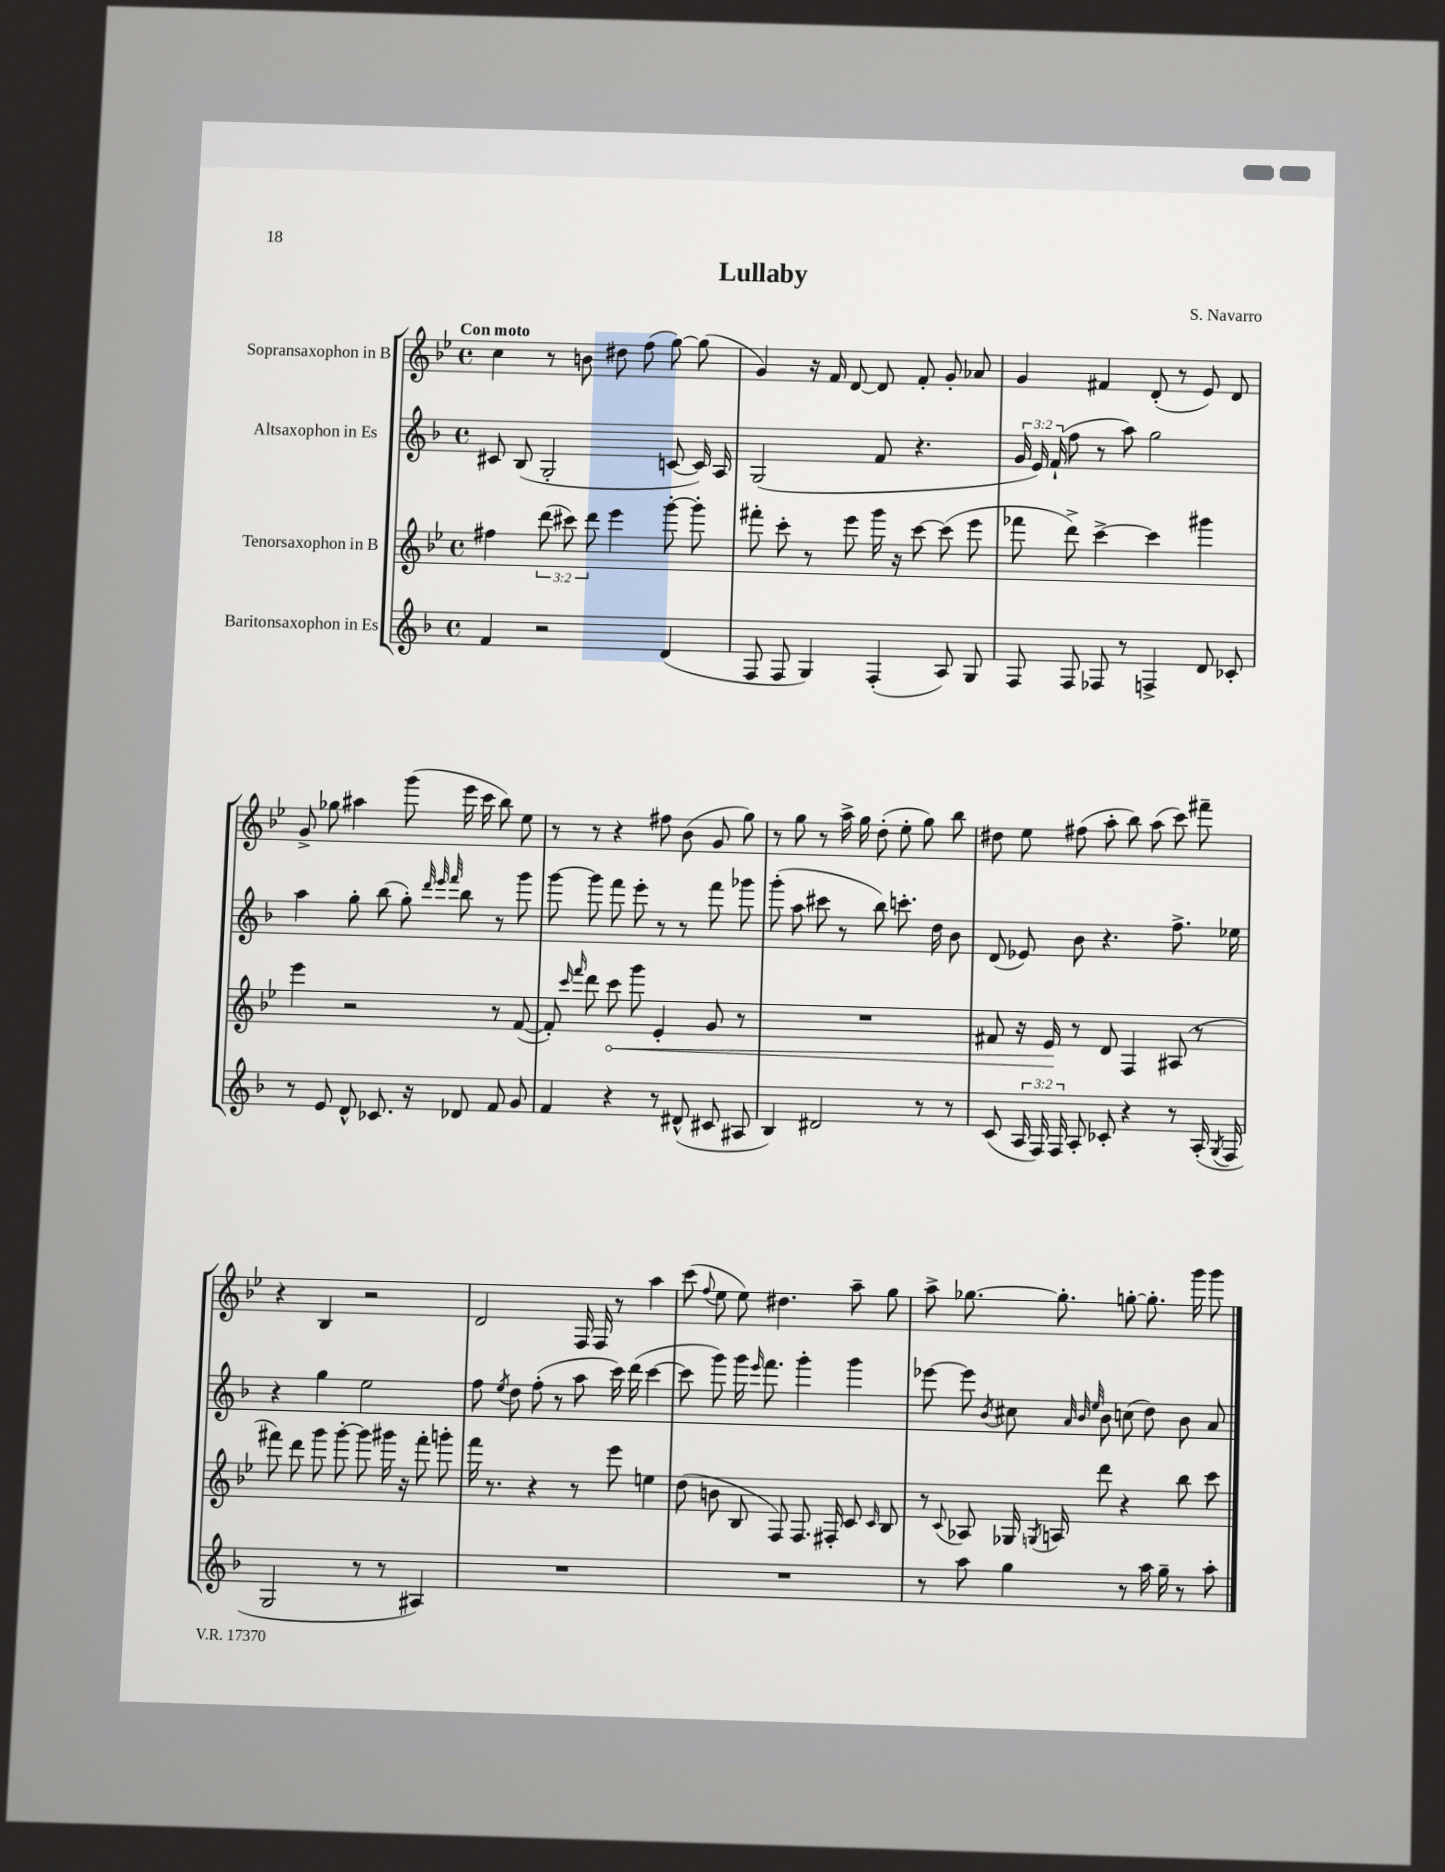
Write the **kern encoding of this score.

**kern	**kern	**kern	**kern
*staff4	*staff3	*staff2	*staff1
*clefG2	*clefG2	*clefG2	*clefG2
*k[b-]	*k[b-e-]	*k[b-]	*k[b-e-]
*M4/4	*M4/4	*M4/4	*M4/4
*met(c)	*met(c)	*met(c)	*met(c)
4f	4ff#	8c#	4cc
.	.	(8B-	.
2r	(12ddd	2G'	8r
.	12ccc#)	.	.
.	.	.	8b
.	12ddd	.	.
.	4eee-	.	8dd#
.	.	.	(8ff
(4d	[8ggg'	[8c	[8gg)
.	8ggg']	16c])	(8gg]
.	.	16A	.
=	=	=	=
8F	8fff#'	(2G	4g)
8F	8ccc'	.	.
4G)	8r	.	16r
.	.	.	16f
.	8eee-	.	[8d
(4F'	16ggg	8f	8d]
.	16r	.	.
.	[8ccc	4.r	8f'
8A)	(8ccc]	.	8g'
8G	8eee-	.	8a-
=	=	=	=
8F	8fff-	24g	4g
.	.	24e)	.
.	.	(24f`	.
8F	8ddd^)	8ff	.
8F-	[4ccc^	8r	4f#
8r	.	8aa)	.
4F^	4ccc]	2gg	(8d'
.	.	.	8r
8d	4ggg#	.	8e-)
8c-'	.	.	8d
=	=	=	=
8r	4eee-	4aa	8g^
8e	.	.	8gg-
8d^^	2r	8gg'	4aa#
8.c-	.	(8bb-	.
.	.	8gg')	(8ggg
16r	.	.	.
.	.	32qqddd	.
.	.	32qqeee	.
.	.	32qqfff	.
8d-	.	8bb-	16eee-
.	.	.	16ccc
8f	8r	8r	8bb-)
8g	([8f	8ggg	8ee-
=	=	=	=
4f	8f'])	[8ggg	8r
.	16qqccc	.	.
.	16qqfff	.	.
.	8ddd	8ggg]	8r
4r	8ccc	8fff	4r
.	8ggg	8eee'	.
8r	4e-'	8r	8ff#
(8d#^^	.	8r	(8b-
8c#	8g	8fff	8g
8A#	8r	8ggg-	8gg)
=	=	=	=
4B-)	1r	(8ggg'	8r
.	.	8aa	8gg
2d#	.	8ccc#	8r
.	.	8r	16aa^
.	.	.	16gg
.	.	8bb-)	(8dd'
.	.	8.ccc'	8ee-'
8r	.	.	8gg)
.	.	16dd	.
8r	.	8b-	8bb-
=	=	=	=
(8c	8f#	(8d	8dd#
24A	16r	8e-)	8ee-
24F)	.	.	.
.	16e-	.	.
24F	.	.	.
8A'	8r	8b-	(8ff#
8c-'	8d	4.r	8aa'
4r	4F	.	8bb-)
.	.	.	(8aa
8r	(8A#	8.ff^	8ccc)
(16A'	8r	.	8fff#~
8qG	.	.	.
16F	.	16ee-	.
=	=	=	=
2G	8fff#)	4r	4r
.	8ddd	.	.
.	8ggg	4gg	4B-
.	[8ggg'	.	.
8r	8ggg]	2ee	2r
8r	16ggg#	.	.
.	16r	.	.
4A#)	8fff#'	.	.
.	8ggg'	.	.
=	=	=	=
1r	16fff	8ff	2d
.	8.r	.	.
.	.	8qee	.
.	.	8dd	.
.	4r	(8ff'	.
.	.	8r	.
.	8r	8aa	16F
.	.	.	16F
.	8eee-	16ccc)	8r
.	.	(16ddd	.
.	4ee	[4ccc	4aa
=	=	=	=
1r	(8dd	8ccc]	(8ccc
.	.	.	8qqff
.	8b	8ggg)	8ee-
.	8B-	16ggg	8ee-)
.	.	16qqeee	.
.	.	8.fff	.
.	8F)	.	4.dd#
.	8.F	4ggg'	.
.	16F#'	.	.
.	8c	4ggg	8aa~
.	16qqc	.	.
.	8B-	.	8gg
=	=	=	=
8r	8r	[8eee-	8aa^
.	8qqc	.	.
8aa	8A-	8eee-]	[8.gg-
.	.	8qb-	.
4gg	16G-	8cc#	.
.	8qG	.	.
.	16A	.	8.gg-']
.	.	32qqa	.
.	.	32qqb-	.
.	.	32qqee	.
.	8ddd	8b-	.
8r	4r	(8cc	[8gg'
16aa	.	8dd)	8.gg']
16gg~	.	.	.
8r	8bb-	8b-	.
.	.	.	16ggg
8aa'	8ccc	8a	8ggg
==	==	==	==
*-	*-	*-	*-
